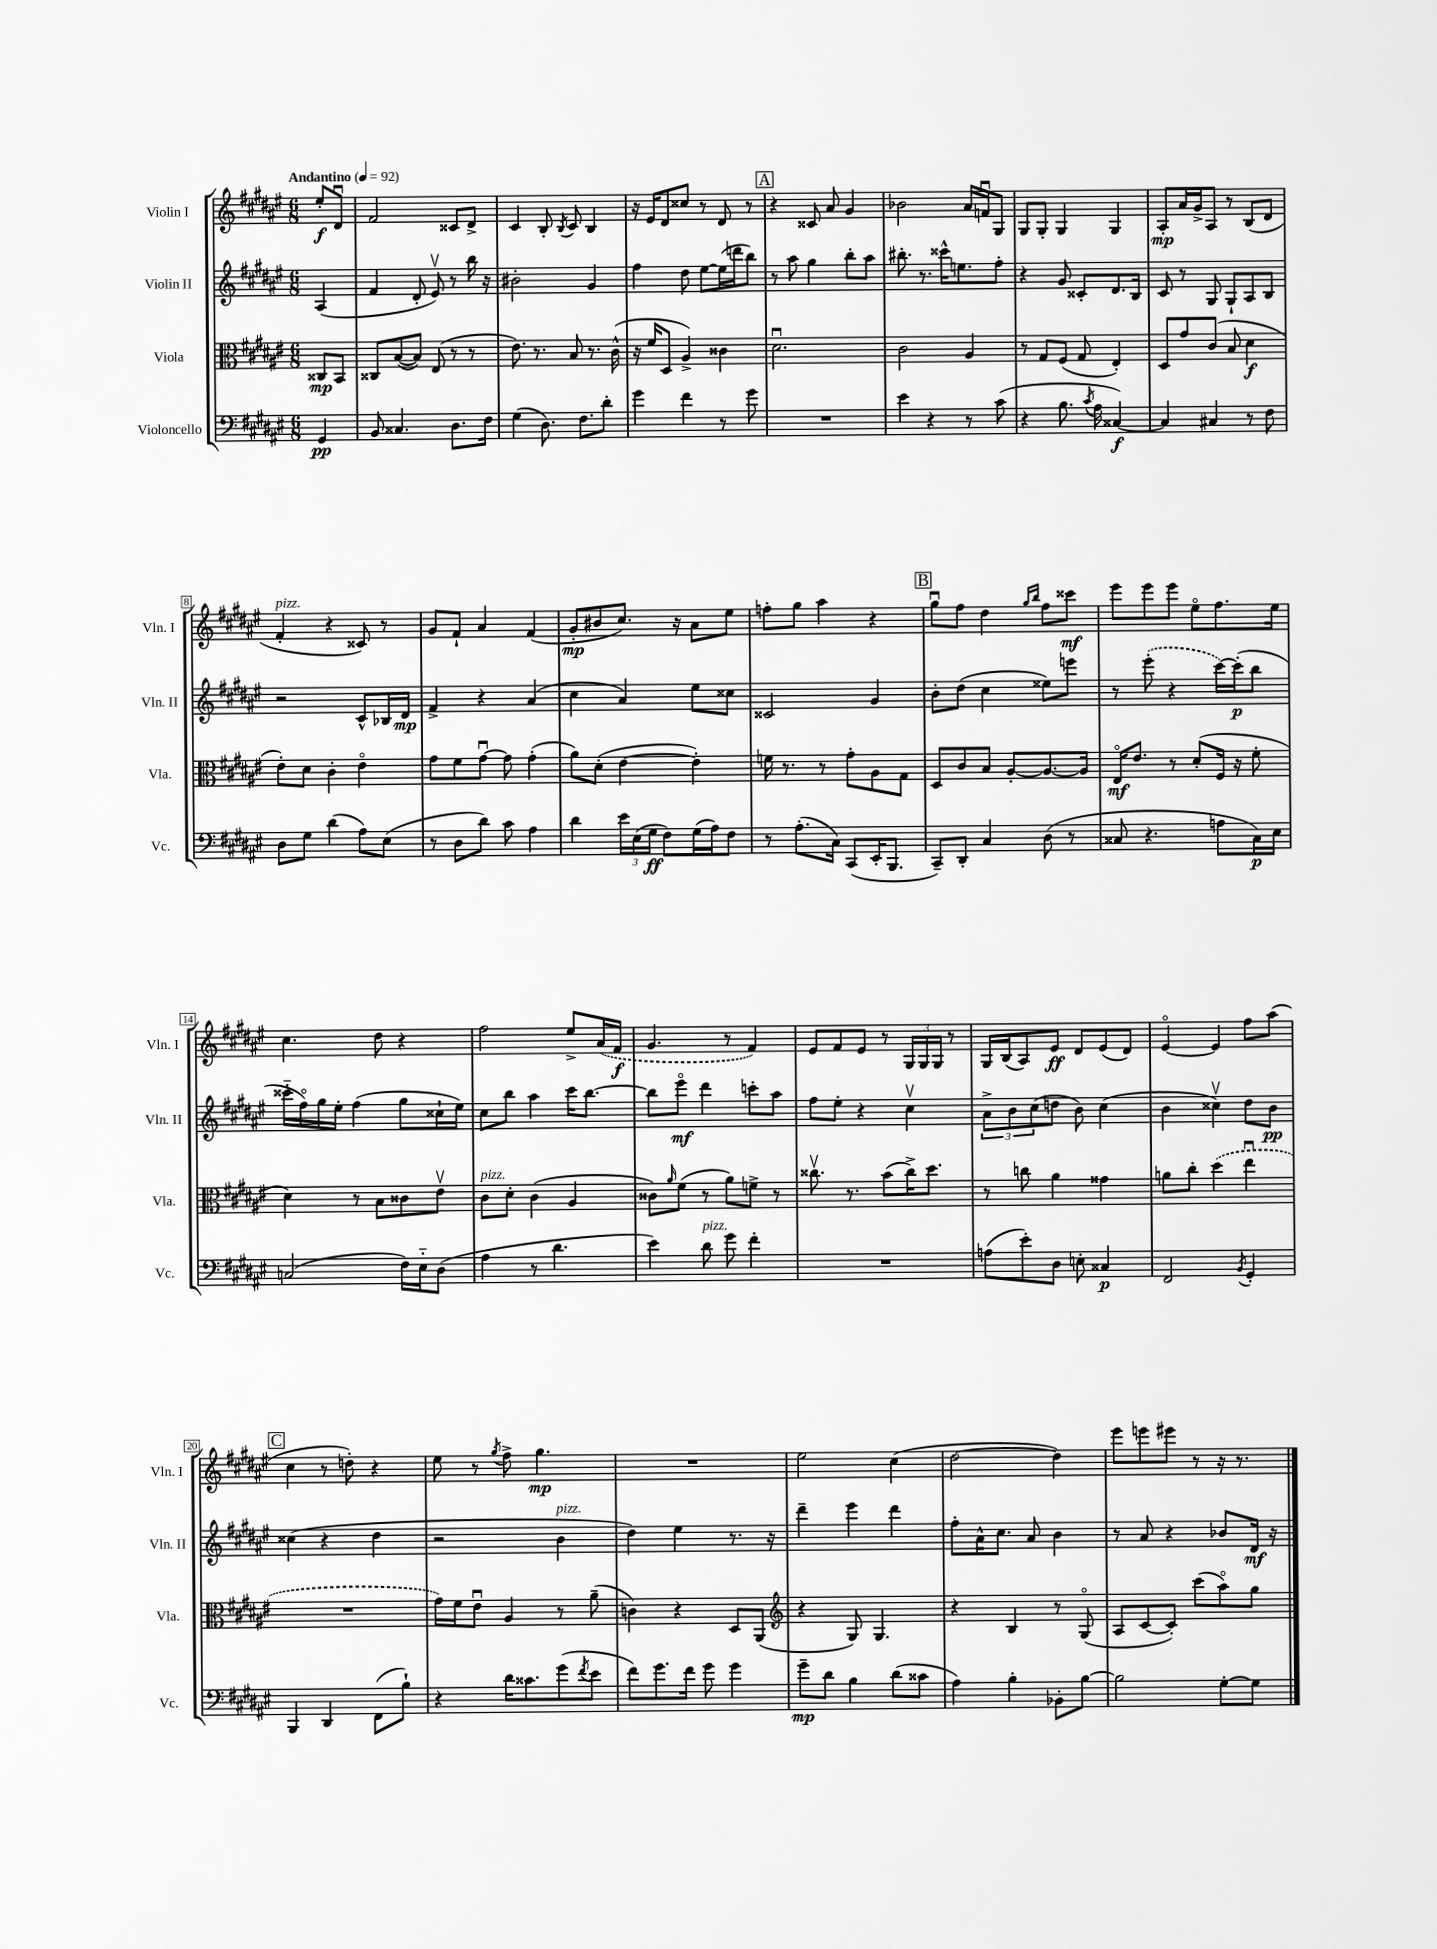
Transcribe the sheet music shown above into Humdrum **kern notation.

**kern	**kern	**kern	**kern
*staff4	*staff3	*staff2	*staff1
*clefF4	*clefC3	*clefG2	*clefG2
*k[f#c#g#d#a#e#]	*k[f#c#g#d#a#e#]	*k[f#c#g#d#a#e#]	*k[f#c#g#d#a#e#]
*M6/8	*M6/8	*M6/8	*M6/8
*MM92	*MM92	*MM92	*MM92
4GG#	8C##	(4A#	8ee#'
.	8BB	.	8d#u
=	=	=	=
8BB	8C##	4f#	2f#
4.C##	([8B	.	.
.	8B])	8d#'	.
.	(8E#	8e#v)	.
8.D#	8r	8r	8c##
.	8r	16bb	8d#^
16F#	.	16r	.
=	=	=	=
(4G#	8.e#)	2b#'	4c#
.	8.r	.	.
8.D#)	.	.	8B'
.	.	.	8qB
.	8B	.	8c#
8.F#	.	.	.
.	8.r	4g#	4B
8d#'	.	.	.
.	(16c#^^	.	.
=	=	=	=
4g#	16r	4ff#	16r
.	16f#	.	16e#
.	8D#	.	8d#
4f#	4A#^)	8dd#	8cc##
.	.	[8ee#	8r
8r	4c##	(16ee#]	8d#
.	.	16ddd	.
8g#	.	8bb)	8r
=	=	=	=
2.r	2.d#u	8r	4r
.	.	8aa#	.
.	.	4gg#	8c##
.	.	.	8a#
.	.	8bb'	4g#
.	.	8aa#	.
=	=	=	=
4e#	2c#	8.bb#'	2b-
.	.	8.r	.
4r	.	.	.
.	.	16ccc##^^	.
.	.	8.ee	.
8r	4A#	.	16a#
.	.	.	16fu
(8c#	.	8ff#'	8G#
=	=	=	=
4r	8r	4r	8G#
.	8G#	.	8G#'
8.B	(8F#	8g#	4G#
.	8G#	8c##'	.
8qc#	.	.	.
16A#	.	.	.
[4C##)	4E#')	8.d#	4G#
.	.	16B	.
=	=	=	=
4C##]	8D#	8c#	8A#'
.	8g#	8r	16a#
.	.	.	16g#^
4C#	(8c#	8G#	8A#
.	8B	8G#`	8r
8r	4d#	8A#	(8B
8F#	.	8B	8d#
=	=	=	=
8D#	8e#')	2r	4f#'
8G#	8d#	.	.
(4d#	4c#'	.	4r
8A#)	4e#o	8c#^^	8c##)
(8E#	.	16B-	8r
.	.	16d#	.
=	=	=	=
8r	8g#	4f#^	8g#
8D#	8f#	.	8f#`
8d#)	[8g#u	4r	4a#
8c#	8g#]	.	.
4A#	(4g#'	(4a#	(4f#
=	=	=	=
4d#	8a#)	4cc#	8g#'
.	(8d#'	.	8b#
24e#	[4e#	4a#)	8.cc#)
(24E#	.	.	.
24G#	.	.	.
8F#)	.	.	.
.	.	.	16r
(16G#	4e#'])	8ee#	8a#
16A#)	.	.	.
8F#	.	8cc##	8ee#
=	=	=	=
8r	16f	2c##	8ff'
.	8.r	.	.
(8.A#'	.	.	8gg#
.	8r	.	4aa#
16C#)	.	.	.
(8CC#	8g#'	.	.
16EE#'	8A#	4g#	4r
8.BBB	.	.	.
.	8G#	.	.
=	=	=	=
8CC#~)	8D#	8b'	8gg#u
8DD#'	8c#	(8dd#	8ff#
4C#	8B	4cc#	4dd#
.	[8A#'	.	.
.	.	.	16qqgg#
.	.	.	16qqbb
(8D#	8.A#_	8ee##)	8ff#
8r	.	8eee	8ccc##
.	16A#]	.	.
=	=	=	=
8C##	16E#o	8r	8eee#
.	8.e#	.	.
4.r	.	(8eee#'	8eee#
.	8r	4r	8eee#
.	(8d#'	.	8ee#o
8A	16F#	[16ccc#)	8.ff#
.	16r	(16ccc#']	.
16C##)	8f#'	8bb	.
16E#	.	.	16ee#
=	=	=	=
(2C	4d#)	16ccc##'~	4.cc#
.	.	16ff#o)	.
.	.	16gg#	.
.	.	16ee#'	.
.	8r	(4ff#	.
.	8B	.	8dd#
16F#)	8c##	8gg#	4r
16E#'~	.	.	.
(8D#	8e#v	16cc##`	.
.	.	16ee#)	.
=	=	=	=
4A#	8c#	8cc#	2ff#
.	8d#'	8bb	.
8r	(4c#	4aa#	.
4.d#	.	.	.
.	4A#	16ccc#	8ee#^
.	.	[8.bb	.
.	.	.	(16a#
.	.	.	16f#
=	=	=	=
4e#)	8c##)	8bb]	4.g#
.	16qqa#	.	.
.	(8f#	8eee#o	.
8d#	8r	4ddd#	.
8g#	8a#)	.	8r
4f#'	8f^	8ccc'	4f#)
.	8r	8aa#	.
=	=	=	=
2.r	8.cc##v	8ff#	8e#
.	.	8ee#'	8f#
.	8.r	.	.
.	.	4r	8e#
.	(8b	.	8r
.	16cc##^)	4cc#v	24G#
.	.	.	24G#
.	8.dd#	.	.
.	.	.	24G#
.	.	.	8r
=	=	=	=
(8A	8r	12a#^	16G#
.	.	.	(16B
.	.	12b	.
8e#')	8cc	.	8A#)
.	.	(12cc#	.
8D#	4a#	8dd	8e#
8E'	.	8b)	8d#
4C##	4g##	(4cc#	(8e#
.	.	.	8d#)
=	=	=	=
2FF#	8a	4b	[4e#o
.	8cc#'	.	.
.	(4dd#	4cc##v)	4e#]
8qBB	.	.	.
4GG#'	4ee#u	8dd#	8ff#
.	.	8b	(8aa#
=	=	=	=
4BBB	2.r	(4cc##	4cc#
4DD#	.	4r	8r
.	.	.	8dd')
(8FF#	.	4dd#	4r
8B`)	.	.	.
=	=	=	=
4r	16g#)	2r	8ee#
.	16f#	.	.
.	8e#u	.	8r
.	.	.	8qgg#
16d#	4A#	.	8ff#^
8.c##	.	.	.
.	.	.	4.gg#
(8g#	8r	4b	.
8qf#	.	.	.
8e#	(8a#~	.	.
=	=	=	=
8f#)	4c)	4dd#)	2.r
8.g#	.	.	.
.	4r	4ee#	.
16f#	.	.	.
8g#	.	.	.
4g#	8D#	8.r	.
.	(8AA#	.	.
.	.	16r	.
=	=	=	=
*	*clefG2	*	*
8g#~	4r	4ddd#~	2ee#
8d#	.	.	.
4B	8G#)	4eee#	.
.	4.G#	.	.
(8d#	.	4ddd#	(4cc#
8c##	.	.	.
=	=	=	=
4A#)	4r	8ff#'	[2dd#
.	.	16a#^^	.
.	.	8.cc#	.
4B'	4B	.	.
.	.	8a#	.
8BB-'	8r	4b	4dd#])
[8B	(8G#o	.	.
=	=	=	=
2B]	8A#	8r	8eee#
.	[8c#	8a#	8eee
.	8c#'])	4r	8eee#
.	(8ccc#	.	8r
[8G#'	8aa#o)	8b-	16r
.	.	.	8.r
8G#]	8gg#	16d#	.
.	.	16r	.
==	==	==	==
*-	*-	*-	*-
